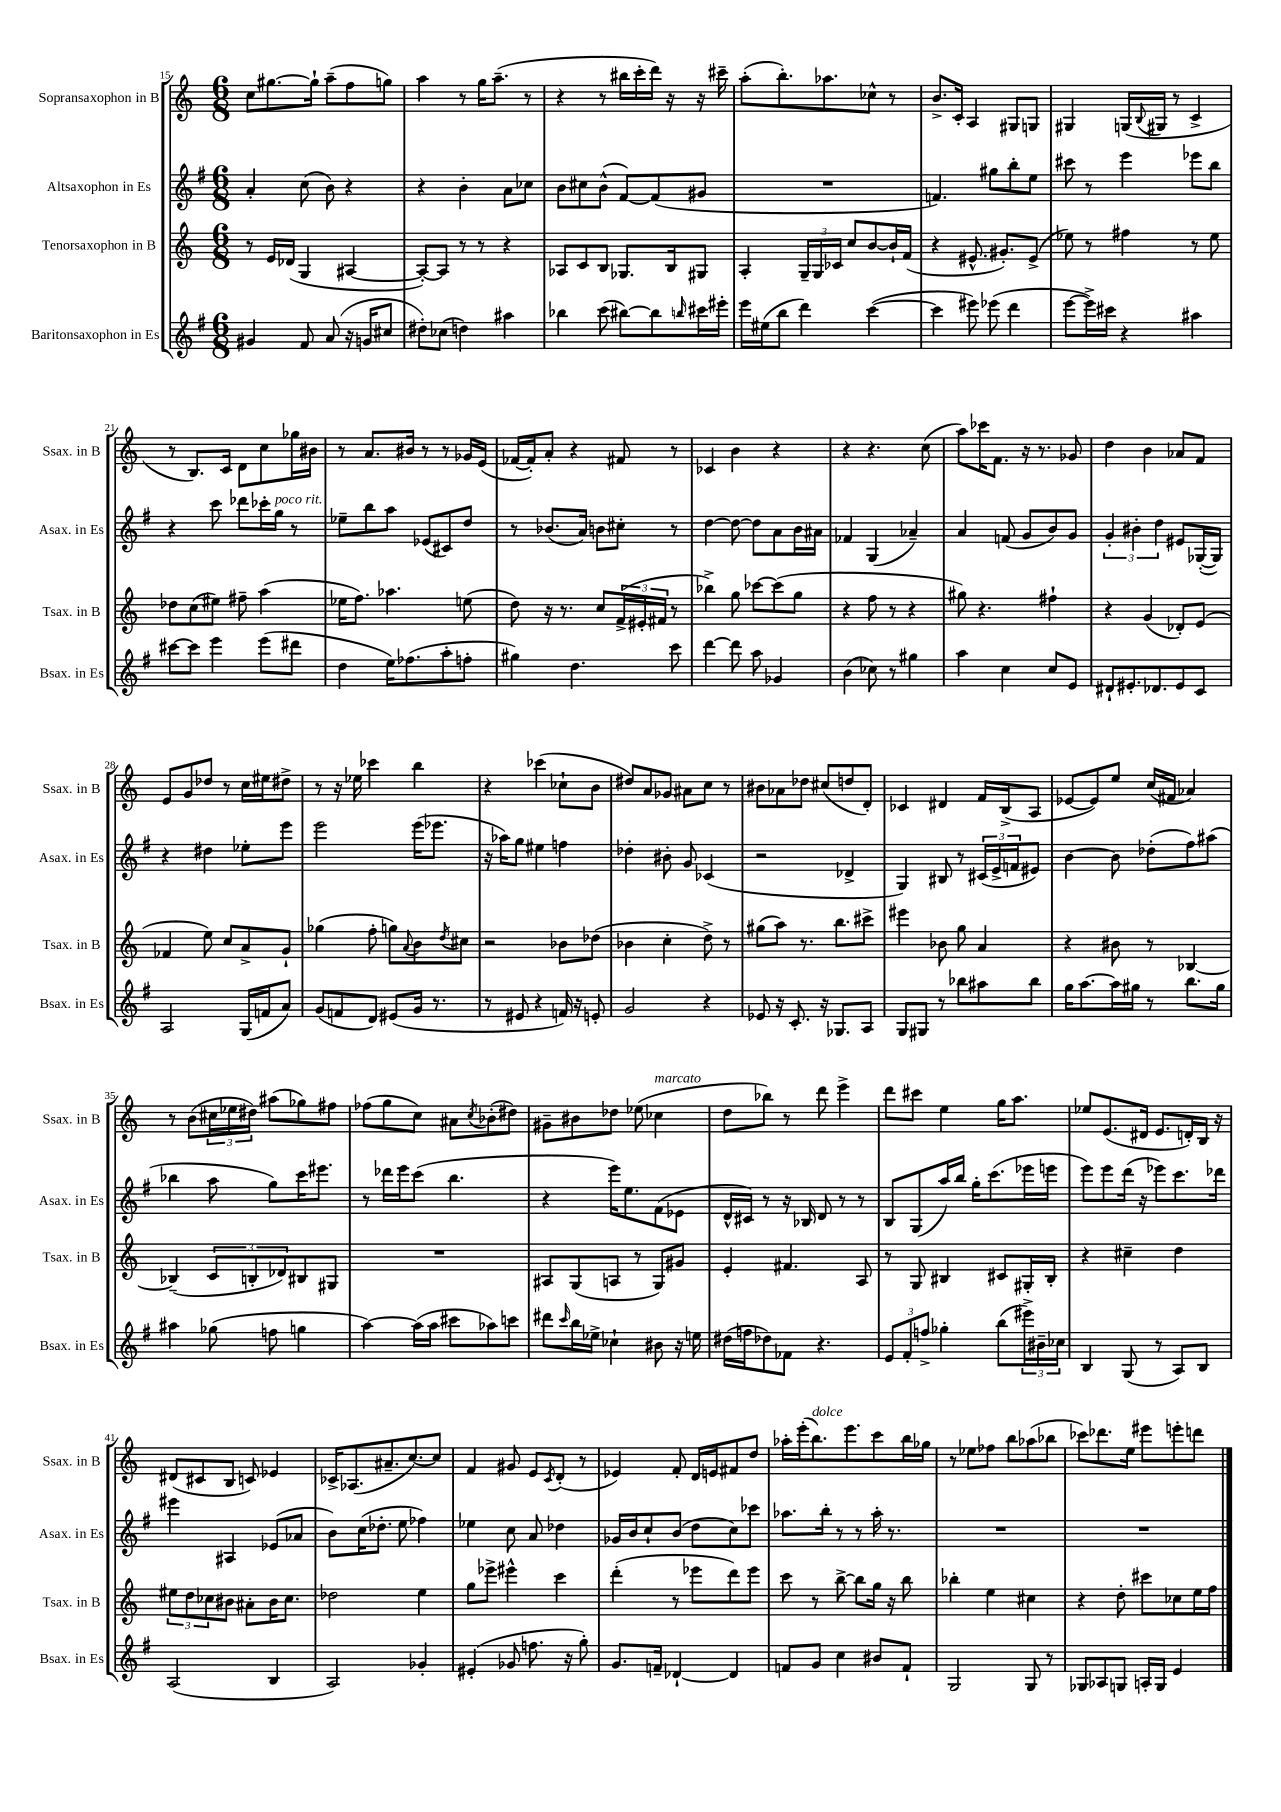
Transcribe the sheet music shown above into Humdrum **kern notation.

**kern	**kern	**kern	**kern
*staff4	*staff3	*staff2	*staff1
*clefG2	*clefG2	*clefG2	*clefG2
*k[f#]	*k[]	*k[f#]	*k[]
*M6/8	*M6/8	*M6/8	*M6/8
4g#	8r	4a'	8cc
.	16e	.	[8.gg#
.	(16d-	.	.
8f#	4G	(8cc	.
.	.	.	16gg#`]
(8a	.	8b)	(8aa~
16r	[4A#	4r	8ff
16g	.	.	.
8cc#	.	.	8gg)
=	=	=	=
8dd#')	8A#'_)	4r	4aa
(8cc-	8A#]	.	.
4dd)	8r	4b'	8r
.	8r	.	16gg
.	.	.	(8.aa~
4aa#	4r	8a	.
.	.	8cc-	8r
=	=	=	=
4bb-	8A-	8b	4r
.	8c	8cc#	.
(8ccc	8B	(8b^^	8r
[8bb#)	8.G-	[8f#)	16bb#
.	.	.	16ccc'
8bb#]	.	(8f#]	16ddd)
.	16B	.	16r
16qqbb	.	.	.
16ccc#	8G#	8g#	16r
16eee#'	.	.	16ccc#~
=	=	=	=
16eee	4A'	2.r	(8aa'
(16ee#	.	.	.
8bb	.	.	8.bb')
4ddd)	24G~	.	.
.	24G	.	.
.	.	.	8.aa-
.	24c-	.	.
.	8cc	.	.
([4ccc	[8b	.	8cc-^^
.	16b`]	.	8r
.	(16f	.	.
=	=	=	=
4ccc]	4r	4.f)	8.b^
.	.	.	16c'
8eee#)	8.e#^^	.	4A
(8eee-	.	8gg#	.
.	8.g#')	.	.
4ddd	.	8bb'	8G#
.	(8e#^	8ee	8G
=	=	=	=
[8eee	8ee-)	8ccc#	4G#
16eee^])	8r	8r	.
16ccc#	.	.	.
4r	4ff#	4eee	(16G
.	.	.	8qqB
.	.	.	16G#
.	.	.	8r
4aa#	8r	8eee-	4c^
.	8ee-	8bb	.
=	=	=	=
[8ccc#	8dd-	4r	8r
8ccc#]	(8cc	.	8.B)
4eee	8ee#)	8ccc	.
.	.	.	16c
.	8ff#~	8ddd-	8d
(8eee	(4aa	16ccc-'	8cc
.	.	16gg	.
8ddd#	.	8r	16gg-
.	.	.	16b#
=	=	=	=
4dd	16ee-	8ee-~	8r
.	8.ff)	.	.
.	.	8bb	8.a
16ee)	4.aa-	8aa	.
(8.ff-	.	.	16b#
.	.	(8e-	8r
8aa'	.	8c#)	8r
8ff'	(8ee	8dd	16g-
.	.	.	(16e
=	=	=	=
4gg#)	8dd)	8r	[16f-
.	.	.	16f-'])
.	16r	(8.b-	8a'
.	8.r	.	.
4.dd	.	.	4r
.	.	16a)	.
.	8cc	8b	.
.	(24f^	8cc#'	8f#
.	24e#'	.	.
.	24f#	.	.
8ccc	8r	8r	8r
=	=	=	=
[4ddd	4bb-^)	[4dd	4c-
8ddd]	8gg	8dd_	4b
8aa	[8ccc-	8dd]	.
4g-	(8ccc-]	8a	4r
.	8gg	16b	.
.	.	16a#	.
=	=	=	=
(4b	4r	4f-	4r
8cc-)	8ff	(4G	4.r
8r	8r	.	.
4gg#	4r	4a-~)	.
.	.	.	(8cc
=	=	=	=
4aa	8gg#)	4a	8aa)
.	4.r	.	16ccc-
.	.	.	8.f
4cc	.	(8f	.
.	.	8g	16r
.	.	.	8.r
8cc	4ff#`	8b)	.
8e	.	8g	8g-
=	=	=	=
8d#`	4r	6g'	4dd
8.e#'	.	.	.
.	.	6b#'	.
.	(4g	.	4b
8.d-	.	.	.
.	.	6dd	.
8e#	8d-')	8e#	8a-
8c	(8e	([16G-'	8f
.	.	16G-])	.
=	=	=	=
2A	4f-	4r	8e
.	.	.	8g
.	8ee)	4dd#	8dd-
.	8cc	.	8r
(16G	8a^	8ee-'	16cc
16f	.	.	16ee#
8a)	8g`	8eee	8dd#^
=	=	=	=
(8g	(4gg-	2eee	8r
8f	.	.	16r
.	.	.	16ee-
8d)	8ff'	.	4ccc-
(8e#	8gg)	.	.
.	8qqa	.	.
16g	8b	(16eee	4bb
8.r	.	8.eee-	.
.	8qdd	.	.
.	8cc#	.	.
=	=	=	=
8r	2r	16r	4r
.	.	16aa-)	.
8e#	.	8gg	.
4r	.	4ee#	(4ccc-
16f)	8b-	4ff	8cc-`
16r	.	.	.
8e'	(8dd-	.	8b
=	=	=	=
2g	4b-	4dd-'	8dd#)
.	.	.	8a
.	4cc'	8b#'	8g-
.	.	8g	8a#
4r	8dd^)	(4c-	8cc
.	8r	.	8r
=	=	=	=
8e-	(8gg#	2r	8b#
16r	8aa)	.	8a-
8.c'	.	.	.
.	8.r	.	8dd-
16r	.	.	(8cc#
8.G-	8.bb	.	.
.	.	4d-^	8dd
8A	8ccc#^	.	8d')
=	=	=	=
8G	4eee#	4G)	4c-
8G#	.	.	.
8r	8b-	8B#	4d#
8bb-	8gg	8r	.
8aa#	4a	(24c#	16f
.	.	24e^	.
.	.	.	(16B^
.	.	24f	.
8bb-	.	8e#)	8A
=	=	=	=
16gg	4r	[4b	[8e-
[8.aa	.	.	.
.	.	.	8e-])
16aa]	8b#	8b]	8ee
16gg#	.	.	.
8r	8r	(8dd-'	(16cc
.	.	.	16f#
8.bb	[4B-	8ff#)	4a-)
.	.	(8aa#	.
16gg#	.	.	.
=	=	=	=
4aa#	(4B-~]	4bb-	8r
.	.	.	(8b
(8gg-	12c	8aa	24cc#
.	.	.	24ee-
.	12B'	.	24dd#)
8ff	.	8gg)	(8aa#
.	12d-)	.	.
4gg	8B#	16ccc	8gg-)
.	.	8.eee#	.
.	8G#	.	8ff#
=	=	=	=
[4aa)	2.r	8r	(8ff-
.	.	16ddd-	8gg
.	.	16eee	.
(16aa]	.	(8ccc	8cc)
16aa	.	.	.
8ccc#	.	4.bb	8a#
.	.	.	8qcc
8aa-)	.	.	(8b-'
8ccc	.	.	8dd#)
=	=	=	=
8ddd#	8A#	4r	8g#~
16qqccc	.	.	.
16bb	(8G	.	8b#
16ee-^	.	.	.
4cc-`	8A	16eee)	8dd-
.	.	8.ee	.
.	8r	.	(8ee-
8b#	8G)	(8f#	4cc-
16r	8g#	8e-	.
16ee	.	.	.
=	=	=	=
(16dd#	4e'	16d^^	8dd
16ff	.	16c#)	.
8dd-)	.	8r	8bb-)
8f-	4.f#	16r	8r
.	.	16B-	.
4.r	.	8d	8ddd
.	.	8r	4eee^
.	8A	8r	.
=	=	=	=
12e	8r	8B	8ddd
12f#'	.	.	.
.	8G	(8G	8ccc#
12ff^	.	.	.
4gg-'	4B#	16aa)	4ee
.	.	16bb	.
.	.	16gg'	.
.	.	(8.ccc	.
(8bb	8c#	.	16gg
.	.	.	8.aa
24eee#^)	16G#'	16eee-	.
24b#~	.	.	.
.	16B#'	16eee	.
24cc-	.	.	.
=	=	=	=
4B	4r	8eee)	8ee-
.	.	8eee	(8.e
(8G	4cc#~	(16ddd	.
.	.	16r	16d#
8r	.	8eee-)	8.e
8A)	4dd	8.ccc	.
.	.	.	16d')
8B	.	.	16B
.	.	16ddd-	16r
=	=	=	=
(2A	12ee#	4eee#	(8d#
.	12dd	.	.
.	.	.	8c#
.	12cc-	.	.
.	8b#	4A#	8B
.	8a#'	.	8c)
4B	16b#	(8e-	4e-
.	8.cc-	.	.
.	.	8a-	.
=	=	=	=
2A)	2dd-	8b)	16c-^
.	.	.	(8.A-
.	.	(16cc	.
.	.	8.dd-'	.
.	.	.	8.a#~
.	.	8ee	.
.	.	.	[8.cc)
4g-'	4ee	4ff-)	.
.	.	.	8cc]
=	=	=	=
(4e#'	8gg	4ee-	4f
.	8eee-^	.	.
8g-	4eee#^^	8cc	8g#
8.ff	.	8a	8e
.	.	.	8qc
.	4ccc	4dd-	(8d'
16r	.	.	.
8gg')	.	.	8r
=	=	=	=
8.g	(4ddd'	16g-	4e-)
.	.	16b	.
.	.	8cc`	.
16f~	.	.	.
[4d-`	8r	(8b	8f'
.	8eee-	8dd	16d
.	.	.	16e
4d-]	8ddd)	8cc)	8f#
.	8eee-	8ccc-	8dd
=	=	=	=
8f	8ccc	8.aa-	16aa-'
.	.	.	(16eee'
8g	8r	.	8.bb)
.	.	16bb'	.
4cc	[8bb^	8r	.
.	.	.	8.eee
.	8bb]	8r	.
8b#	16gg	16aa-'	8ccc
.	16r	8.r	.
8f`	8bb	.	16bb
.	.	.	16gg-
=	=	=	=
2G	4bb-'	2.r	8r
.	.	.	8ee-
.	4ee	.	8ff-
.	.	.	8bb
8G	4cc#	.	(8aa-
8r	.	.	8bb-
=	=	=	=
8G-	4r	2.r	8ccc-)
8A-	.	.	8.ddd-
8G	8dd'	.	.
.	.	.	16ee
16A'	8ccc#	.	8eee#
16G	.	.	.
4e	8cc-	.	8eee'
.	16ee	.	8ddd
.	16ff	.	.
==	==	==	==
*-	*-	*-	*-
